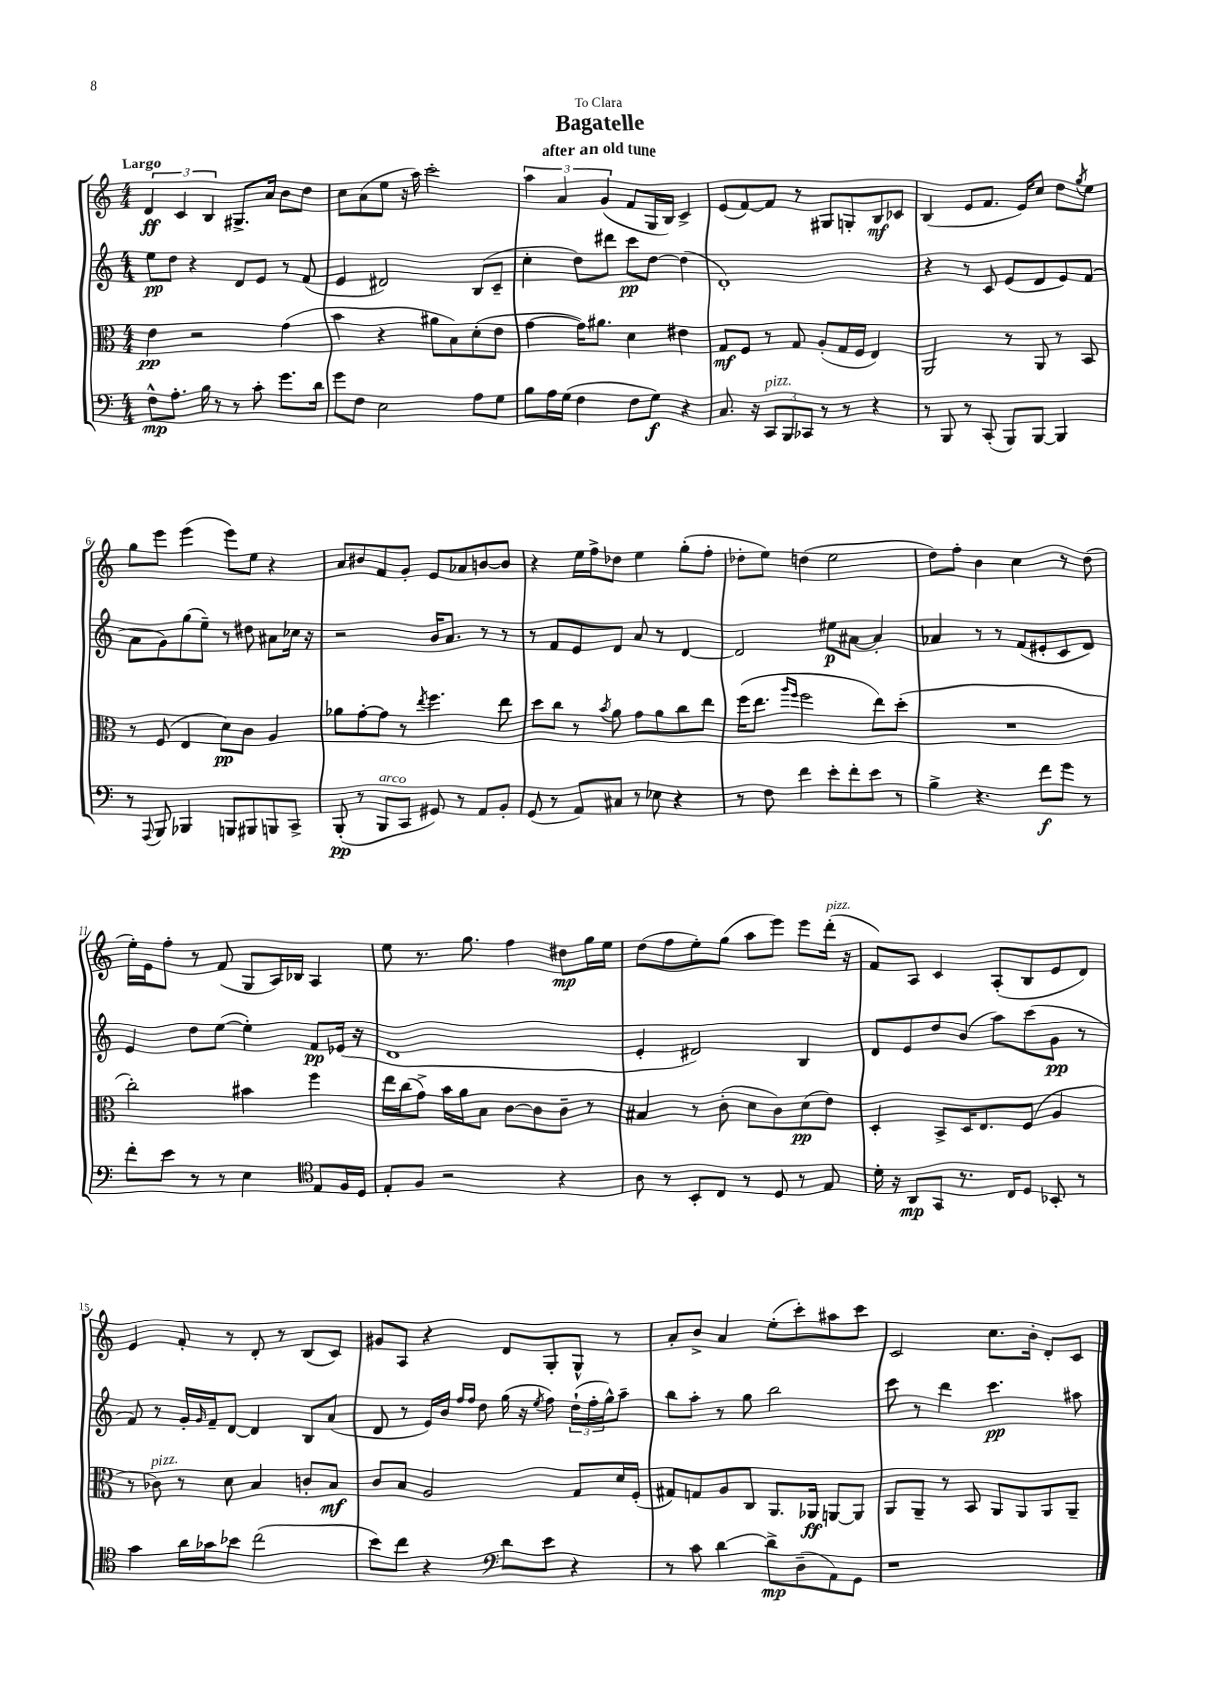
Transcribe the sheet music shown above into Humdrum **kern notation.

**kern	**dynam	**kern	**dynam	**kern	**dynam	**kern	**dynam
*part4	*part4	*part3	*part3	*part2	*part2	*part1	*part1
*staff4	*staff4	*staff3	*staff3	*staff2	*staff2	*staff1	*staff1
*clefF4	*	*clefC3	*	*clefG2	*	*clefG2	*
*k[]	*	*k[]	*	*k[]	*	*k[]	*
*M4/4	*	*M4/4	*	*M4/4	*	*M4/4	*
=1	=1	=1	=1	=1	=1	=1	=1
!	!	!	!	!	!	!LO:TX:a:B:t=Largo	!
8F^^\L	mp	4e\	pp	8ee\L	pp	6d/	ff
8.A'\J	.	.	.	8dd\J	.	.	.
.	.	.	.	.	.	6c/	.
.	.	2r	.	4r	.	.	.
16B\	.	.	.	.	.	.	.
.	.	.	.	.	.	6B/	.
8r	.	.	.	.	.	.	.
8r	.	.	.	8d/L	.	8.G#X^/L	.
8c'\	.	.	.	8e/J	.	.	.
.	.	.	.	.	.	16a/Jk	.
8.g\L	.	(4g\	.	8r	.	8b\L	.
.	.	.	.	(8f/	.	8dd\J	.
16d\Jk	.	.	.	.	.	.	.
=2	=2	=2	=2	=2	=2	=2	=2
8g\L	.	4b\	.	4e/	.	8cc\L	.
8F\J	.	.	.	.	.	(8a\	.
2E\	.	4r	.	2d#X/)	.	8ee\J	.
.	.	.	.	.	.	16r	.
.	.	.	.	.	.	16aa\)	.
.	.	8a#X\L	.	.	.	2ccc'\	.
.	.	8B\)	.	.	.	.	.
8A\L	.	(8d'\	.	(8B/L	.	.	.
8G\J	.	8e\J	.	8c~/J	.	.	.
=3	=3	=3	=3	=3	=3	=3	=3
8B\L	.	[4g\	.	4cc'\	.	6aa\	.
16A\L	.	.	.	.	.	.	.
.	.	.	.	.	.	6a/	.
(16G\JJ	.	.	.	.	.	.	.
4F\	.	16g\KL])	.	8dd\L)	.	.	.
.	.	8.a#X\J	.	.	.	.	.
.	.	.	.	.	.	(6g/	.
.	.	.	.	8ddd#X\J	.	.	.
8F\L	.	4d\	.	8ccc\L	pp	8f/L	.
8G\J)	f	.	.	[8dd\J	.	16G/L	.
.	.	.	.	.	.	16B/JJ)	.
4r	.	4e#X\	.	(4dd\]	.	4c^/	.
=4	=4	=4	=4	=4	=4	=4	=4
8.C/	.	8G/L	mf	1d')	.	(8e/L	.
.	.	8F/J	.	.	.	[8f/)	.
16r	.	.	.	.	.	.	.
!LO:TX:a:i:t=pizz.	!	!	!	!	!	!	!
12CC/L	.	8r	.	.	.	8f/J]	.
12BBB/	.	.	.	.	.	.	.
.	.	8G/	.	.	.	8r	.
12CC-X/J	.	.	.	.	.	.	.
8r	.	(8A'/L	.	.	.	8G#X/L	.
8r	.	16G/L	.	.	.	8Gn'/	.
.	.	16F/JJ	.	.	.	.	.
4r	.	4E/)	.	.	.	8B/	mf
.	.	.	.	.	.	8c-X/J	.
=5	=5	=5	=5	=5	=5	=5	=5
8r	.	2AA/	.	4r	.	(4B/	.
8BBB/	.	.	.	.	.	.	.
8r	.	.	.	8r	.	8e/L	.
(8CC'/	.	.	.	8c/	.	8.f/J	.
8BBB/L)	.	8r	.	(8e/L	.	.	.
.	.	.	.	.	.	16e/KL)	.
[8BBB/J	.	8AA/	.	8d/	.	8cc/J	.
4BBB/]	.	8r	.	8e/)	.	8dd\L	.
.	.	.	.	.	.	8qgg/	.
.	.	8BB/	.	(8f/J	.	8ee\J	.
!!LO:LB:g=z
=6	=6	=6	=6	=6	=6	=6	=6
8r	.	8r	.	8a\L	.	8gg\L	.
8qqAAA/	.	.	.	.	.	.	.
8BBB/	.	(8F/	.	8g\)	.	8eee\J	.
4BBB-X/	.	4E/	.	(8gg\	.	(4eee\	.
.	.	.	.	8ee~\J)	.	.	.
8BBBn/L	.	8d\L)	pp	8r	.	8eee\L)	.
8BBB#X/	.	8c\J	.	8dd#X\	.	8ee\J	.
8BBBn/	.	4A/	.	8a#X\L	.	4r	.
8CC^/J	.	.	.	16cc-X\Jk	.	.	.
.	.	.	.	16r	.	.	.
=7	=7	=7	=7	=7	=7	=7	=7
(8BBB'/	pp	8a-X\L	.	2r	.	8a/L	.
8r	.	[8g'\	.	.	.	8b#X/	.
!LO:TX:a:i:t=arco	!	!	!	!	!	!	!
8BBB/L	.	8g\J]	.	.	.	8f/	.
8CC/J	.	8r	.	.	.	8g'/J	.
.	.	8qee/	.	.	.	.	.
8GG#X/)	.	4.ff\	.	16b/KL	.	8e/L	.
.	.	.	.	8.a/J	.	.	.
8r	.	.	.	.	.	8a-X/	.
8AA/L	.	.	.	8r	.	[8bn/	.
8BB'/J	.	8ee\	.	8r	.	8b/J]	.
=8	=8	=8	=8	=8	=8	=8	=8
(8GG/	.	8dd\L	.	8r	.	4r	.
8r	.	8cc\J	.	8f/L	.	.	.
8AA/L)	.	8r	.	8e/	.	16ee\LL	.
.	.	.	.	.	.	16ff^\J	.
.	.	8qb/	.	.	.	.	.
8C#X/J	.	8a\	.	8d/J	.	8dd-X\J	.
8r	.	8g\L	.	8a/	.	4ee\	.
8E-X\	.	8a\	.	8r	.	.	.
4r	.	8cc\	.	[4d/	.	(8gg'\L	.
.	.	8ee\J	.	.	.	8ff'\J	.
=9	=9	=9	=9	=9	=9	=9	=9
8r	.	(16ff\KL	.	2d/]	.	8dd-X'\L	.
.	.	8.ee\J	.	.	.	.	.
8F\	.	.	.	.	.	8ee\J)	.
.	.	16qqaa/LL	.	.	.	.	.
.	.	16qqff/JJ	.	.	.	.	.
4f\	.	2ff\	.	.	.	(4ddn\	.
8e'\L	.	.	.	8ee#X\L	p	2ee\	.
8f'\	.	.	.	[8a#X\J	.	.	.
8e\J	.	8ee\L)	.	4a#'/]	.	.	.
8r	.	(8dd'\J	.	.	.	.	.
=10	=10	=10	=10	=10	=10	=10	=10
4B^\	.	1r	.	4a-X/	.	8dd\L)	.
.	.	.	.	.	.	8ff'\J	.
4.r	.	.	.	8r	.	4b\	.
.	.	.	.	8r	.	.	.
.	.	.	.	(8f/L	.	4cc\	.
8f\L	f	.	.	8e#X'/	.	.	.
8g\J	.	.	.	8c/	.	8r	.
8r	.	.	.	8d/J)	.	(8dd\	.
!!LO:LB:g=z
=11	=11	=11	=11	=11	=11	=11	=11
8f'\L	.	2cc'\)	.	4e/	.	16ee'\LL)	.
.	.	.	.	.	.	16e\J	.
8e\J	.	.	.	.	.	8ff'\J	.
8r	.	.	.	8dd\L	.	8r	.
8r	.	.	.	([8ee\J	.	(8f/	.
4E\	.	4b#X\	.	4ee'\])	.	8G/L	.
.	.	.	.	.	.	16A/L)	.
.	.	.	.	.	.	16B-X/JJ	.
*clefC4	*	*	*	*	*	*	*
8E/L	.	4ff\	.	8f/L	pp	4A/	.
16F/L	.	.	.	(16e-X/Jk	.	.	.
16D/JJ	.	.	.	16r	.	.	.
=12	=12	=12	=12	=12	=12	=12	=12
8E'/L	.	16ee\LL	.	1d	.	8ee\	.
.	.	(16cc\J	.	.	.	.	.
8F/J	.	8g^\J)	.	.	.	8.r	.
2r	.	16b\LL	.	.	.	.	.
.	.	16a\J	.	.	.	8.gg\	.
.	.	8B\J	.	.	.	.	.
.	.	[8c\L	.	.	.	4ff\	.
.	.	8c\]	.	.	.	.	.
4r	.	8c~\J	.	.	.	8dd#X\L	mp
.	.	8r	.	.	.	16gg\L	.
.	.	.	.	.	.	16ee\JJ	.
=13	=13	=13	=13	=13	=13	=13	=13
8A\	.	4B#X/	.	4e'/	.	(8dd\L	.
8r	.	.	.	.	.	8ff\	.
8BB'/L	.	8r	.	2d#X/)	.	8ee'\)	.
8C/J	.	(8c'\	.	.	.	(8gg\J	.
8r	.	8d\L	.	.	.	8aa\L	.
8D/	.	8c\)	.	.	.	8eee\J)	.
8r	.	(8d\	pp	4B/	.	8eee\L	.
!	!	!	!	!	!	!LO:TX:a:i:t=pizz.	!
8E/	.	8e\J)	.	.	.	(16ddd'\Jk	.
.	.	.	.	.	.	16r	.
=14	=14	=14	=14	=14	=14	=14	=14
16d'\	.	4D'/	.	8d/L	.	8f/L)	.
16r	.	.	.	.	.	.	.
8AA/L	mp	.	.	8e/	.	8A/J	.
8GG/J	.	8BB^/L	.	8dd/	.	4c/	.
8.r	.	16D/K	.	(8b/J	.	.	.
.	.	8.E/	.	.	.	.	.
.	.	.	.	8aa\L)	.	(8A'/L	.
16C/KL	.	.	.	.	.	.	.
8D/J	.	(8F/J	.	(8ccc\	.	8B/	.
8BB-X'/	.	4A/	.	8g\J	pp	8e/	.
8r	.	.	.	8r	.	8d/J)	.
!!LO:LB:g=z
=15	=15	=15	=15	=15	=15	=15	=15
4g\	.	8r	.	8f/)	.	4e/	.
!	!	!LO:TX:a:i:t=pizz.	!	!	!	!	!
.	.	8c-X\)	.	8r	.	.	.
16a\LL	.	8r	.	16g'/LL	.	8f'/	.
.	.	.	.	16qqg/	.	.	.
16g-X\J	.	.	.	16f~/J	.	.	.
8b-X\J	.	8d\	.	[8d/J	.	8r	.
(2cc\	.	4B/	.	4d/]	.	8d'/	.
.	.	.	.	.	.	8r	.
.	.	8cn'/L	.	8B/L	.	(8B/L	.
.	.	8B/J	mf	(8a/J	.	8c/J)	.
=16	=16	=16	=16	=16	=16	=16	=16
8b\L)	.	8c/L	.	8d/	.	8g#X/L	.
8cc\J	.	8B/J	.	8r	.	8A/J	.
4r	.	2A/	.	16e/LL)	.	4r	.
.	.	.	.	16b/JJ	.	.	.
.	.	.	.	16qqff/LL	.	.	.
.	.	.	.	16qqff/JJ	.	.	.
.	.	.	.	8dd\	.	.	.
*clefF4	*	*	*	*	*	*	*
8d\L	.	.	.	(16gg\	.	8d/L	.
.	.	.	.	16r	.	.	.
.	.	.	.	8qee/	.	.	.
8e\J	.	.	.	8ff\)	.	8G'/	.
4r	.	8G/L	.	(24dd`\LL	.	8G^^/J	.
.	.	.	.	24ff'\	.	.	.
.	.	.	.	24gg^^\J)	.	.	.
.	.	16d/L	.	8aa~\J	.	8r	.
.	.	(16F'/JJ	.	.	.	.	.
=17	=17	=17	=17	=17	=17	=17	=17
8r	.	8G#X/L)	.	8bb\L	.	8a'/L	.
8c\	.	8Gn/	.	8aa'\J	.	8b^/J	.
[4d\	.	8A/	.	8r	.	4a/	.
.	.	8C/J	.	8gg\	.	.	.
8d^\L]	mp	8.AA/L	.	2bb\	.	(8ee'\L	.
(8D~\	.	.	.	.	.	8ccc'\)	.
.	.	16AA-X/Jk	ff	.	.	.	.
8AA\)	.	[8AAn/L	.	.	.	8aa#X\	.
8GG\J	.	8AA/J]	.	.	.	8ccc\J	.
=18	=18	=18	=18	=18	=18	=18	=18
1r	.	8AA/L	.	8ccc\	.	2c/	.
.	.	8AA~/J	.	8r	.	.	.
.	.	8r	.	4ddd\	.	.	.
.	.	8BB/	.	.	.	.	.
.	.	8AA/L	.	4.ccc\	pp	8.cc\L	.
.	.	8AA/	.	.	.	.	.
.	.	.	.	.	.	16b'\Jk	.
.	.	8AA/	.	.	.	8d'/L	.
.	.	8AA~/J	.	8aa#X\	.	8c/J	.
==	==	==	==	==	==	==	==
*-	*-	*-	*-	*-	*-	*-	*-
